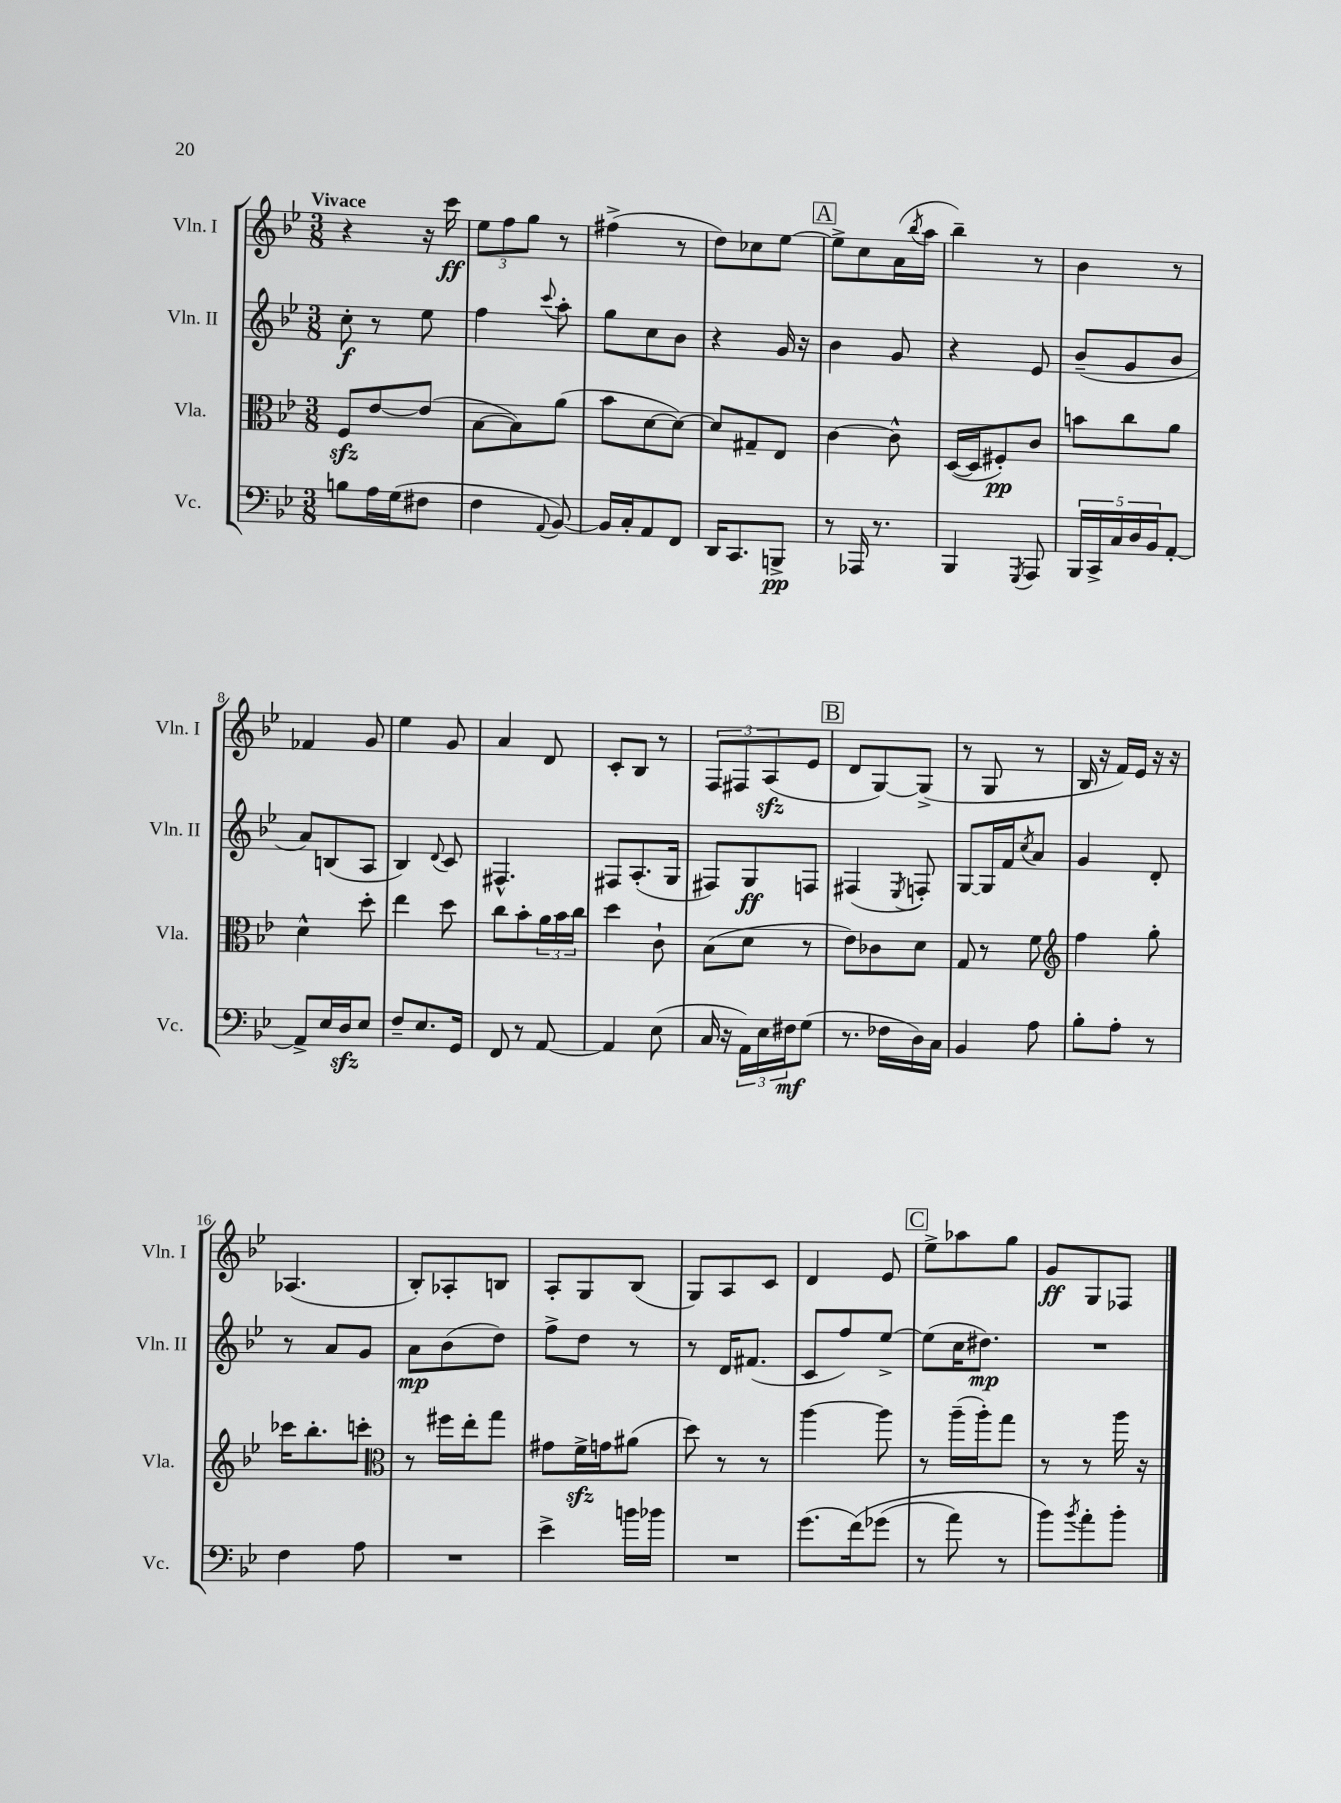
<<
\new StaffGroup <<
\new Staff = "s0" \with { instrumentName = "Vln. I" shortInstrumentName = "Vln. I" } {
    \clef treble \key bes \major \numericTimeSignature \time 3/8 \tempo "Vivace"
    r4 r16 c'''16\ff |
    \tuplet 3/2 { ees''8 f''8 g''8 } r8 |
    fis''4->( r8 |
    d''8) ces''8 ees''8~ |
    \mark \markup { \box "A" } ees''8-> c''8 a'16( \acciaccatura { bes''8 } a''16 |
    bes''4--) r8 |
    bes'4 r8 |
    fes'4 g'8 |
    ees''4 g'8 |
    a'4 d'8 |
    c'8-. bes8 r8 |
    \tuplet 3/2 { f8 fis8 a8\sfz( } ees'8 |
    \mark \markup { \box "B" } d'8 g8~) g8->( |
    r8 g8 r8 |
    bes16 r16 f'16) ees'16 r16 r16 |
    aes4.( |
    bes8-.) aes8-. b8 |
    a8-. g8 bes8( |
    g8) a8 c'8 |
    d'4 ees'8 |
    \mark \markup { \box "C" } ees''8-> aes''8 g''8 |
    g'8\ff g8 fes8 \bar "|." |
}
\new Staff = "s1" \with { instrumentName = "Vln. II" shortInstrumentName = "Vln. II" } {
    \clef treble \key bes \major \numericTimeSignature \time 3/8
    c''8-.\f r8 ees''8 |
    f''4 \appoggiatura { c'''8 } a''8-. |
    g''8 c''8 bes'8 |
    r4 g'16 r16 |
    \mark \markup { \box "A" } bes'4 g'8 |
    r4 ees'8 |
    bes'8--( g'8 bes'8 |
    a'8) b8( a8 |
    bes4) \appoggiatura { d'8 } c'8 |
    fis4.-^ |
    fis8 a8.-.( g16 |
    fis8) g8\ff f8 |
    \mark \markup { \box "B" } fis4( \acciaccatura { ees8 } f8-.) |
    g8~ g16 f'16 \acciaccatura { c''8 } a'8 |
    g'4 d'8-. |
    r8 a'8 g'8 |
    a'8\mp bes'8( d''8) |
    f''8-> d''8 r8 |
    r8 d'16 fis'8.( |
    c'8 f''8) ees''8~-> |
    \mark \markup { \box "C" } ees''8( c''16 dis''8.\mp) |
    R4. \bar "|." |
}
\new Staff = "s2" \with { instrumentName = "Vla." shortInstrumentName = "Vla." } {
    \clef alto \key bes \major \numericTimeSignature \time 3/8
    f8\sfz ees'8~ ees'8( |
    bes8~ bes8) a'8( |
    bes'8 d'8~ d'8~) |
    d'8 gis8-- ees8 |
    \mark \markup { \box "A" } c'4~ c'8-^ |
    d16~( d16 fis8-.\pp) c'8 |
    b'8 c''8 a'8 |
    d'4-^ d''8-. |
    ees''4 d''8 |
    c''8 bes'8-. \tuplet 3/2 { a'16 bes'16 c''16 } |
    d''4 c'8-! |
    bes8( d'8 r8 |
    \mark \markup { \box "B" } ees'8) ces'8 d'8 |
    g8 r8 f'8 |
    \clef treble f''4 g''8-. |
    ces'''16 bes''8.-. c'''8-. |
    \clef alto r8 fis''16 ees''16-. g''8 |
    gis'8 f'16->\sfz g'16 ais'8( |
    d''8) r8 r8 |
    a''4~ a''8 |
    \mark \markup { \box "C" } r8 a''16--( a''16-.) g''8 |
    r8 r8 a''16 r16 \bar "|." |
}
\new Staff = "s3" \with { instrumentName = "Vc." shortInstrumentName = "Vc." } {
    \clef bass \key bes \major \numericTimeSignature \time 3/8
    b8 a16 g16( fis8 |
    f4 \appoggiatura { a,8 } bes,8~) |
    bes,16 c16-. a,8 f,8 |
    d,16 c,8. b,,8->\pp |
    \mark \markup { \box "A" } r8 aes,,16 r8. |
    bes,,4 \acciaccatura { g,,8 } a,,8 |
    \tuplet 5/4 { bes,,16 c,16-> c16 d16 bes,16 } a,8~-. |
    a,8-> ees16 d16\sfz ees8 |
    f8-- ees8. g,16 |
    f,8 r8 a,8~ |
    a,4 ees8( |
    c16 r16 \tuplet 3/2 { a,16) ees16 fis16\mf } g8( |
    \mark \markup { \box "B" } r8. fes16 d16) c16 |
    bes,4 a8 |
    bes8-. a8-. r8 |
    f4 a8 |
    R4. |
    ees'4-> b'16 bes'16 |
    R4. |
    g'8.( f'16)\( ges'8( |
    \mark \markup { \box "C" } r8 a'8) r8 |
    bes'8\) \acciaccatura { bes'8 } a'8-. bes'8-. \bar "|." |
}
>>
>>
